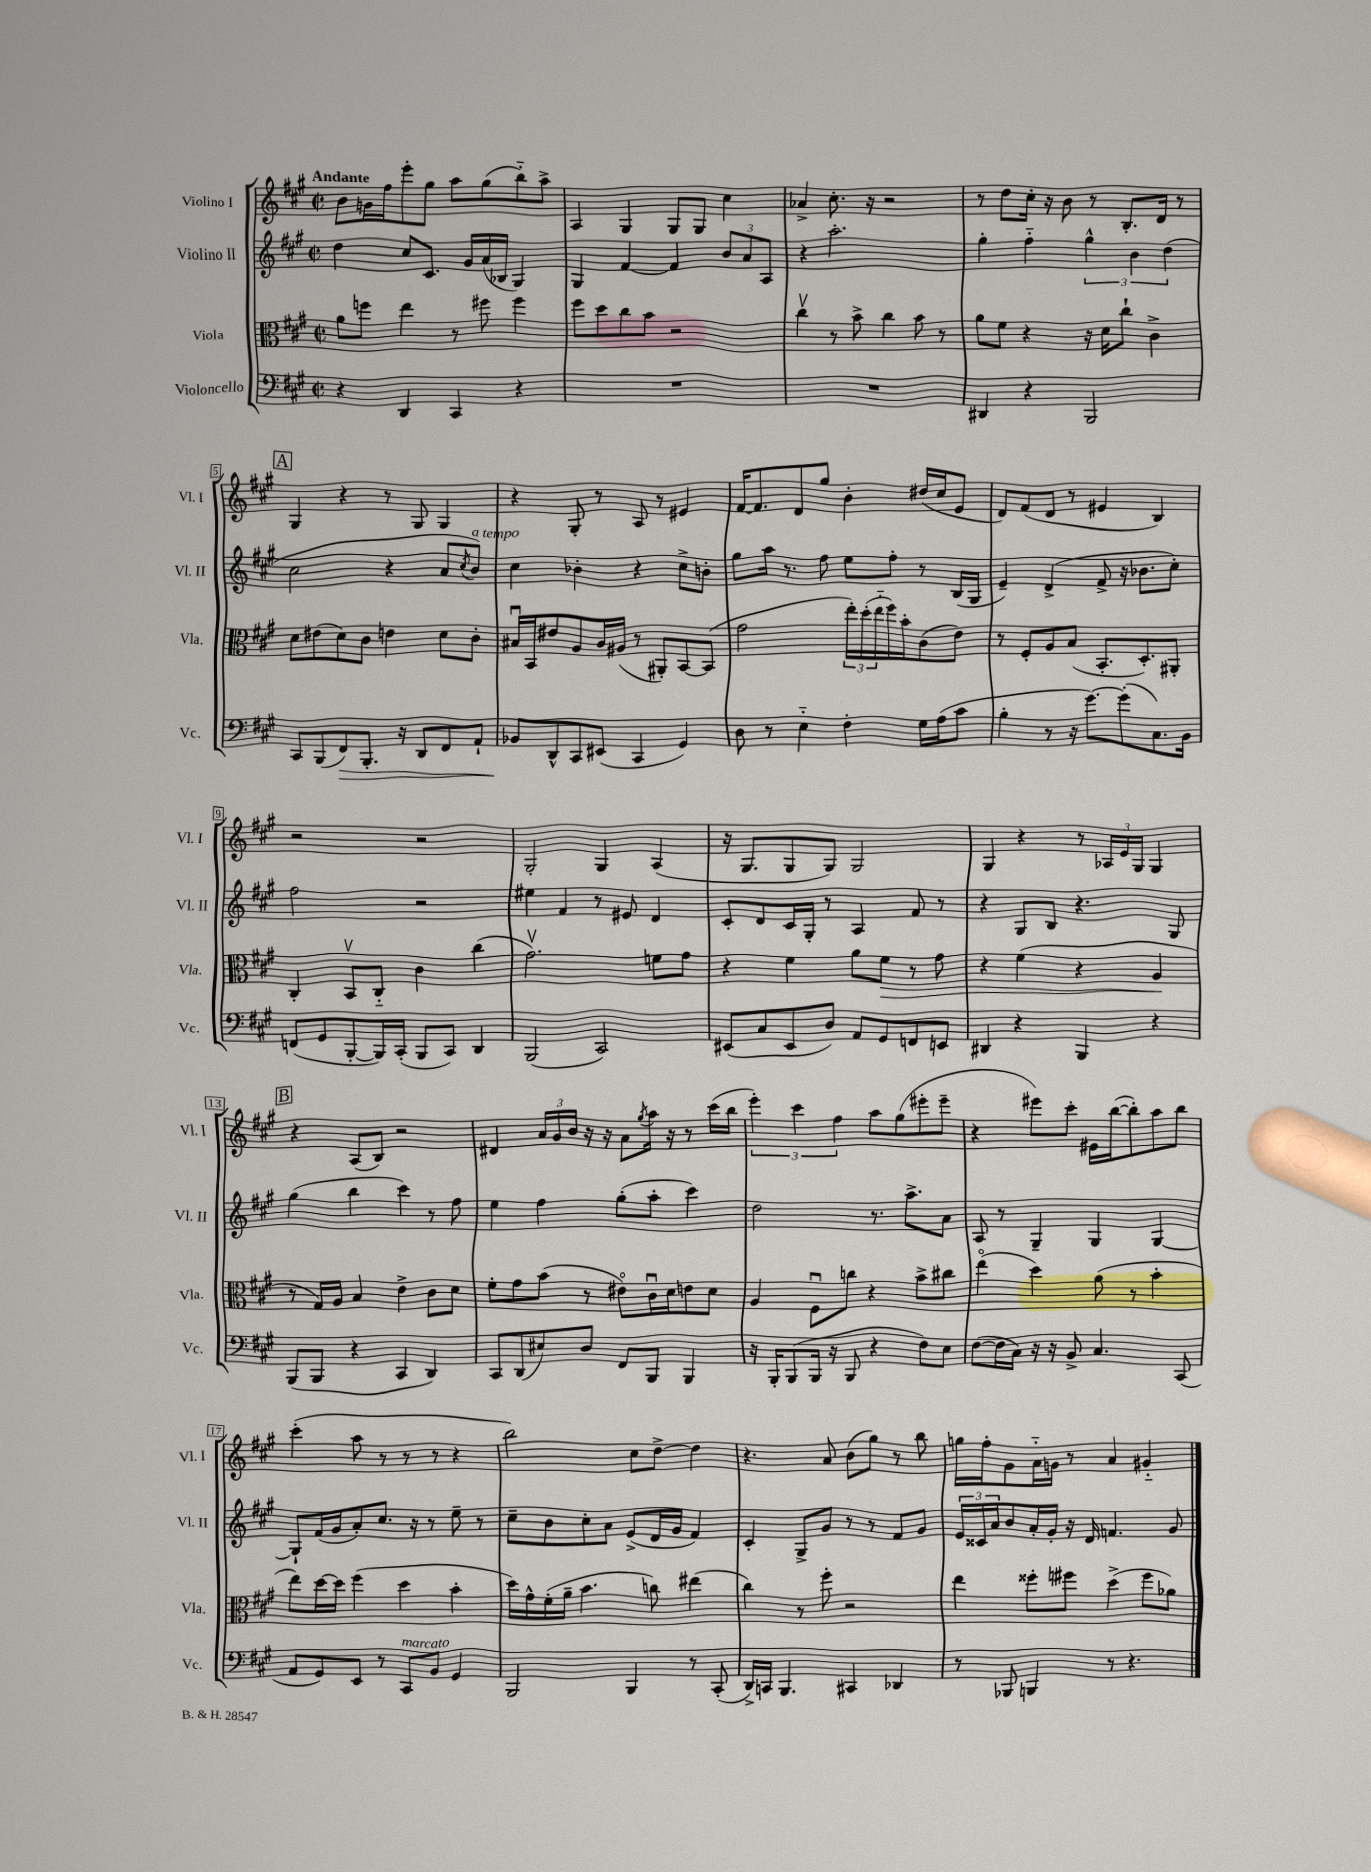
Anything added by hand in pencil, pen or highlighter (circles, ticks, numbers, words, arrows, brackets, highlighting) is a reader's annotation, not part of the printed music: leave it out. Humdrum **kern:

**kern	**dynam	**kern	**dynam	**kern	**kern
*part4	*part4	*part3	*part3	*part2	*part1
*staff4	*staff4	*staff3	*staff3	*staff2	*staff1
*I"Violoncello	*	*I"Viola	*	*I"Violino II	*I"Violino I
*I'Vc.	*	*I'Vla.	*	*I'Vl. II	*I'Vl. I
*clefF4	*	*clefC3	*	*clefG2	*clefG2
*k[f#c#g#]	*	*k[f#c#g#]	*	*k[f#c#g#]	*k[f#c#g#]
*M2/2	*	*M2/2	*	*M2/2	*M2/2
*met(c|)	*	*met(c|)	*	*met(c|)	*met(c|)
=1	=1	=1	=1	=1	=1
!	!	!	!	!	!LO:TX:a:B:t=Andante
4r	.	8a\L	.	4dd\	8b\L
.	.	8ffn\J	.	.	16gn\L
.	.	.	.	.	16ff#\J
4DD/	.	4ee\	.	8cc#/L	8eee'\
.	.	.	.	8.c#/J	8gg#\J
4CC#/	.	8r	.	.	8aa\L
.	.	.	.	16g#/LL	.
.	.	8ff#X\	.	(16a/	(8gg#\
.	.	.	.	16B-X/JJ	.
4r	.	4ff#\	.	4G#/)	8bb\)
.	.	.	.	.	8aa^\J
=2	=2	=2	=2	=2	=2
1r	.	8ff#\L	.	4G#/	4A/
.	.	8dd\	.	.	.
.	.	8cc#\	.	[4f#/	4G#/
.	.	8b\J	.	.	.
.	.	2r	.	4f#/]	8G#/L
.	.	.	.	.	8G#/J
.	.	.	.	12b/L	4cc#\
.	.	.	.	12a/	.
.	.	.	.	12A/J	.
=3	=3	=3	=3	=3	=3
1r	.	4cc#v\	.	4r	4a-X^/
.	.	8r	.	2.aa'\	8.cc#'\
.	.	8b^\	.	.	.
.	.	.	.	.	16r
.	.	4cc#\	.	.	2r
.	.	8b\	.	.	.
.	.	8r	.	.	.
=4	=4	=4	=4	=4	=4
4DD#X/	.	8a\L	.	4gg#'\	8r
.	.	8f#\J	.	.	8dd\L
4r	.	4r	.	4ff#\	16cc#'\Jk
.	.	.	.	.	16r
.	.	.	.	.	8b\
2BBB/	.	16r	.	6gg#^^\	8r
.	.	16d\KL	.	.	.
.	.	8cc#`\J	.	.	8.B'/L
.	.	.	.	6b\	.
.	.	4c#^\	.	.	.
.	.	.	.	.	16d/Jk
.	.	.	.	(6dd\	.
.	.	.	.	.	8r
!!LO:LB:g=z
!!LO:REH:place=s1:t=A
=5	=5	=5	=5	=5	=5
8CC#/L	.	8d\L	.	2cc#\	4G#/
(8BBB/	.	(8e#X\	.	.	.
!	!LO:HP:b	!	!	!	!
8FF#/)	>	8d\)	.	.	4r
8.BBB'/J	.	8c#\J	.	.	.
.	.	4en\	.	4r	8r
16r	.	.	.	.	.
8DD/L	.	.	.	.	8G#/
8FF#/	.	8d\L	.	8a/L	4G#/
.	.	.	.	8qcc#/	.
!	!	!	!	!LO:TX:a:i:t=a tempo	!
8AA`/J	.	8c#'\J	.	8b/J)	.
=6	=6	=6	=6	=6	=6
8BB-X/L	.	16B#Xu/LL	.	4cc#\	4r
.	.	16BB/J	.	.	.
8DD^^/	]	8e#X/	.	.	.
8CC#/	.	8A/	.	4b-X'\	8G#'/
(8EE#X/J	.	16c#/L	.	.	8r
.	.	(16A#X/JJ	.	.	.
4CC#/	.	8r	.	4r	8A/
.	.	8AA#X'/L)	.	.	8r
4GG#/)	.	[8BB/	.	8cc#^\L	4e#X/
.	.	(8BB/J]	.	8bn'\J	.
=7	=7	=7	=7	=7	=7
8D\	.	2g#\	.	8gg#\L	[16f#/KL
.	.	.	.	.	8.f#/]
8r	.	.	.	16aa\Jk	.
.	.	.	.	8.r	.
4E\	.	.	.	.	8d/
.	.	.	.	8ff#\	8gg#/J
4F#'\	.	24ee'\LL)	.	8ee\L	4b'\
.	.	(24dd'\	.	.	.
.	.	24ee\	.	.	.
.	.	16ff#\)	.	8ff#'\J	.
.	.	16b'\J	.	.	.
16G#\LL	.	(8c#\	.	8r	(16dd#X/LL
(16A\J	.	.	.	.	16cc#/J
8c#\J	.	8e\J)	.	(16B/LL	8e/J
.	.	.	.	16G#/JJ	.
=8	=8	=8	=8	=8	=8
4B'\	.	8r	.	4e~/)	8d/L)
.	.	8F#'/L	.	.	(8f#/
8r	.	8A/	.	(4d^/	8d/J
16r	.	(8B/J	.	.	8r
[8.g#\L)	.	.	.	.	.
.	.	8.BB'/L	.	8f#^/	4e#X/
(8g#'\]	.	.	.	16r	.
.	.	8.D'/)	.	8.b-X\L	.
8.C#\)	.	.	.	.	4B/)
.	.	8AA#X'/J	.	8cc#'\J)	.
16BB\Jk	.	.	.	.	.
!!LO:LB:g=z
=9	=9	=9	=9	=9	=9
(8FFn/L	.	4C#'/	.	2ff#\	2r
8GG#/	.	.	.	.	.
[8BBB'/	.	8BBv/L	.	.	.
16BBB/L])	.	8C#/J	.	.	.
(16CC#'/JJ	.	.	.	.	.
8BBB/L	.	4c#\	.	2r	2r
8CC#/J)	.	.	.	.	.
4DD/	.	(4cc#\	.	.	.
=10	=10	=10	=10	=10	=10
(2BBB/	.	2.g#v\)	.	4ee#X\	2G#'/
.	.	.	.	4f#/	.
2CC#/)	.	.	.	8r	4G#/
.	.	.	.	8e#X/	.
.	.	8fn\L	.	4d/	(4A/
.	.	8g#\J	.	.	.
=11	=11	=11	=11	=11	=11
(8EE#X/L	.	4r	.	8c#'/L	16r
.	.	.	.	.	8.G#/L
8C#/	.	.	.	8d/	.
8EE#/	.	4f#\	.	16c#/L	8G#/
.	.	.	.	16G#'/JJ	.
8D/J)	.	.	.	8r	8G#/J)
8AA/L	.	8a\L	.	4A/	2G#/
!	!	!	!LO:HP:b	!	!
8GG#/	.	8f#\J	>	.	.
8FFn/	.	8r	.	8f#/	.
8EEn/J	.	8g#\	.	8r	.
=12	=12	=12	=12	=12	=12
4DD#X/	.	4r	.	4r	4G#/
4r	.	(4f#\	.	8G#/L	4r
.	.	.	.	8B/J	.
4BBB/	.	4r	.	4.r	8r
.	.	.	.	.	24A-X/LL
.	.	.	.	.	24e/
.	.	.	.	.	24G#/JJ
4r	.	4A/	.	.	4G#/
.	.	.	.	8G#/	.
.	.	.	]	.	.
!!LO:LB:g=z
!!LO:REH:place=s1:t=B
=13	=13	=13	=13	=13	=13
(8BBB/L	.	8r	.	(4gg#\	4r
8BBB/J	.	16G#/LL)	.	.	.
.	.	16A/JJ	.	.	.
4r	.	4B/	.	4bb\	(8A/L
.	.	.	.	.	8B/J)
4CC#/	.	4e^\	.	4ccc#\)	2r
4DD/)	.	8c#\L	.	8r	.
.	.	8d\J	.	8ff#\	.
=14	=14	=14	=14	=14	=14
8CC#/L	.	8f#'\L	.	4ee\	4d#X/
(8DD/	.	8g#\	.	.	.
8E#X/)	.	(8b\J	.	4ff#\	24a/LL
.	.	.	.	.	24g#/
.	.	.	.	.	24b/JJ
8D/J	.	8r	.	.	16r
.	.	.	.	.	16r
8FF#/L	.	8e#X\L)	.	(8gg#'\L	8a\L
.	.	.	.	.	8qgg#/
8BBB/J	.	16c#u\L	.	8aa'\J	16aa\Jk
.	.	16d\J	.	.	16r
4BBB/	.	8en\	.	4ccc#\)	8r
.	.	8d\J	.	.	(16ccc#\LL
.	.	.	.	.	16bb\JJ
=15	=15	=15	=15	=15	=15
16r	.	4A/	.	2dd\	6eee'\)
16BBB'/KL	.	.	.	.	.
(8BBB/	.	.	.	.	.
.	.	.	.	.	6ccc#\
16BBB/Jk	.	8F#u\L	.	.	.
16r	.	.	.	.	.
.	.	.	.	.	6ff#\
8BBB/	.	8ccn\J	.	.	.
4r	.	4r	.	8.r	8aa\L
.	.	.	.	.	(8gg#\
.	.	.	.	8.aa^\L	.
8F#\L)	.	8b^\L	.	.	8eee#X'\
8E\J	.	8cc#X\J	.	8a\J	8eee#~\J
=16	=16	=16	=16	=16	=16
([8F#\L	.	(4ee\	.	8A/	4r
16F#\L]	.	.	.	8r	.
16C#\JJ)	.	.	.	.	.
16r	.	4dd\)	.	4G#~/	8eee#X\L)
16r	.	.	.	.	.
8BB^/	.	.	.	.	8ccc#'\J
4.C#/	.	(8a\	.	4G#/	16e#X\LL
.	.	.	.	.	([16bb\J
.	.	8r	.	.	8bb'\])
.	.	4b'\	.	[4G#/	8aa\
(8CC#/	.	.	.	.	8bb\J
!!LO:LB:g=z
=17	=17	=17	=17	=17	=17
8AA/L	.	8ee\L)	.	8G#`/L]	(4ccc#'\
8GG#/)	.	[16dd\L	.	(16f#/L	.
.	.	16dd\JJ]	.	16g#/J	.
8EE/J	.	(4ff#\	.	8a'/)	8aa\
8r	.	.	.	8.cc#/J	8r
!LO:TX:a:i:t=marcato	!	!	!	!	!
8CC#/L	.	4dd\	.	.	8r
.	.	.	.	16r	.
8BB/J	.	.	.	8r	8r
4GG#/	.	4b'\	.	8ee~\	4r
.	.	.	.	8r	.
=18	=18	=18	=18	=18	=18
2BBB/	.	16dd\LL)	.	8cc#~\L	2bb\)
.	.	16g#^^\	.	.	.
.	.	(16f#'\	.	8b\	.
.	.	16a~\JJ	.	.	.
.	.	4.b\	.	8cc#'\	.
.	.	.	.	8a\J	.
4BBB/	.	.	.	(8e^/L	8cc#\L
.	.	8ccn\)	.	16d/L	[8dd^\J
.	.	.	.	16g#/JJ	.
8r	.	(4ee#X\	.	4f#/)	4dd\]
(8CC#'/	.	.	.	.	.
=19	=19	=19	=19	=19	=19
16DD^/LL)	.	4cc#\)	.	4c#'/	4.r
16CCn/JJ	.	.	.	.	.
4.BBB/	.	.	.	.	.
.	.	8r	.	8G#^/L	.
.	.	8ff#'\	.	8g#/J	8a/
4CC#X/	.	2r	.	8r	(8b\L
.	.	.	.	8r	8gg#\J)
4DD-X/	.	.	.	8f#/L	8r
.	.	.	.	8g#/J	8bb\
=20	=20	=20	=20	=20	=20
8r	.	4ee\	.	24e/LL	16ggn\LL
.	.	.	.	24c##X/	.
.	.	.	.	.	16ff#'\J
.	.	.	.	24a/J	.
8BBB-X/	.	.	.	8b/	8g#\
4BBBn/	.	8ff##X'\L	.	16a'/L	16a\L
.	.	.	.	16g#'/JJ	16gn\JJ
.	.	8ff#X\J	.	16r	8r
.	.	.	.	16d/	.
8r	.	(4dd^\	.	4.fn/	4a/
4.r	.	.	.	.	.
.	.	8ff#\L	.	.	4g#X/
.	.	8a-X\J)	.	8g#/	.
==	==	==	==	==	==
*-	*-	*-	*-	*-	*-
